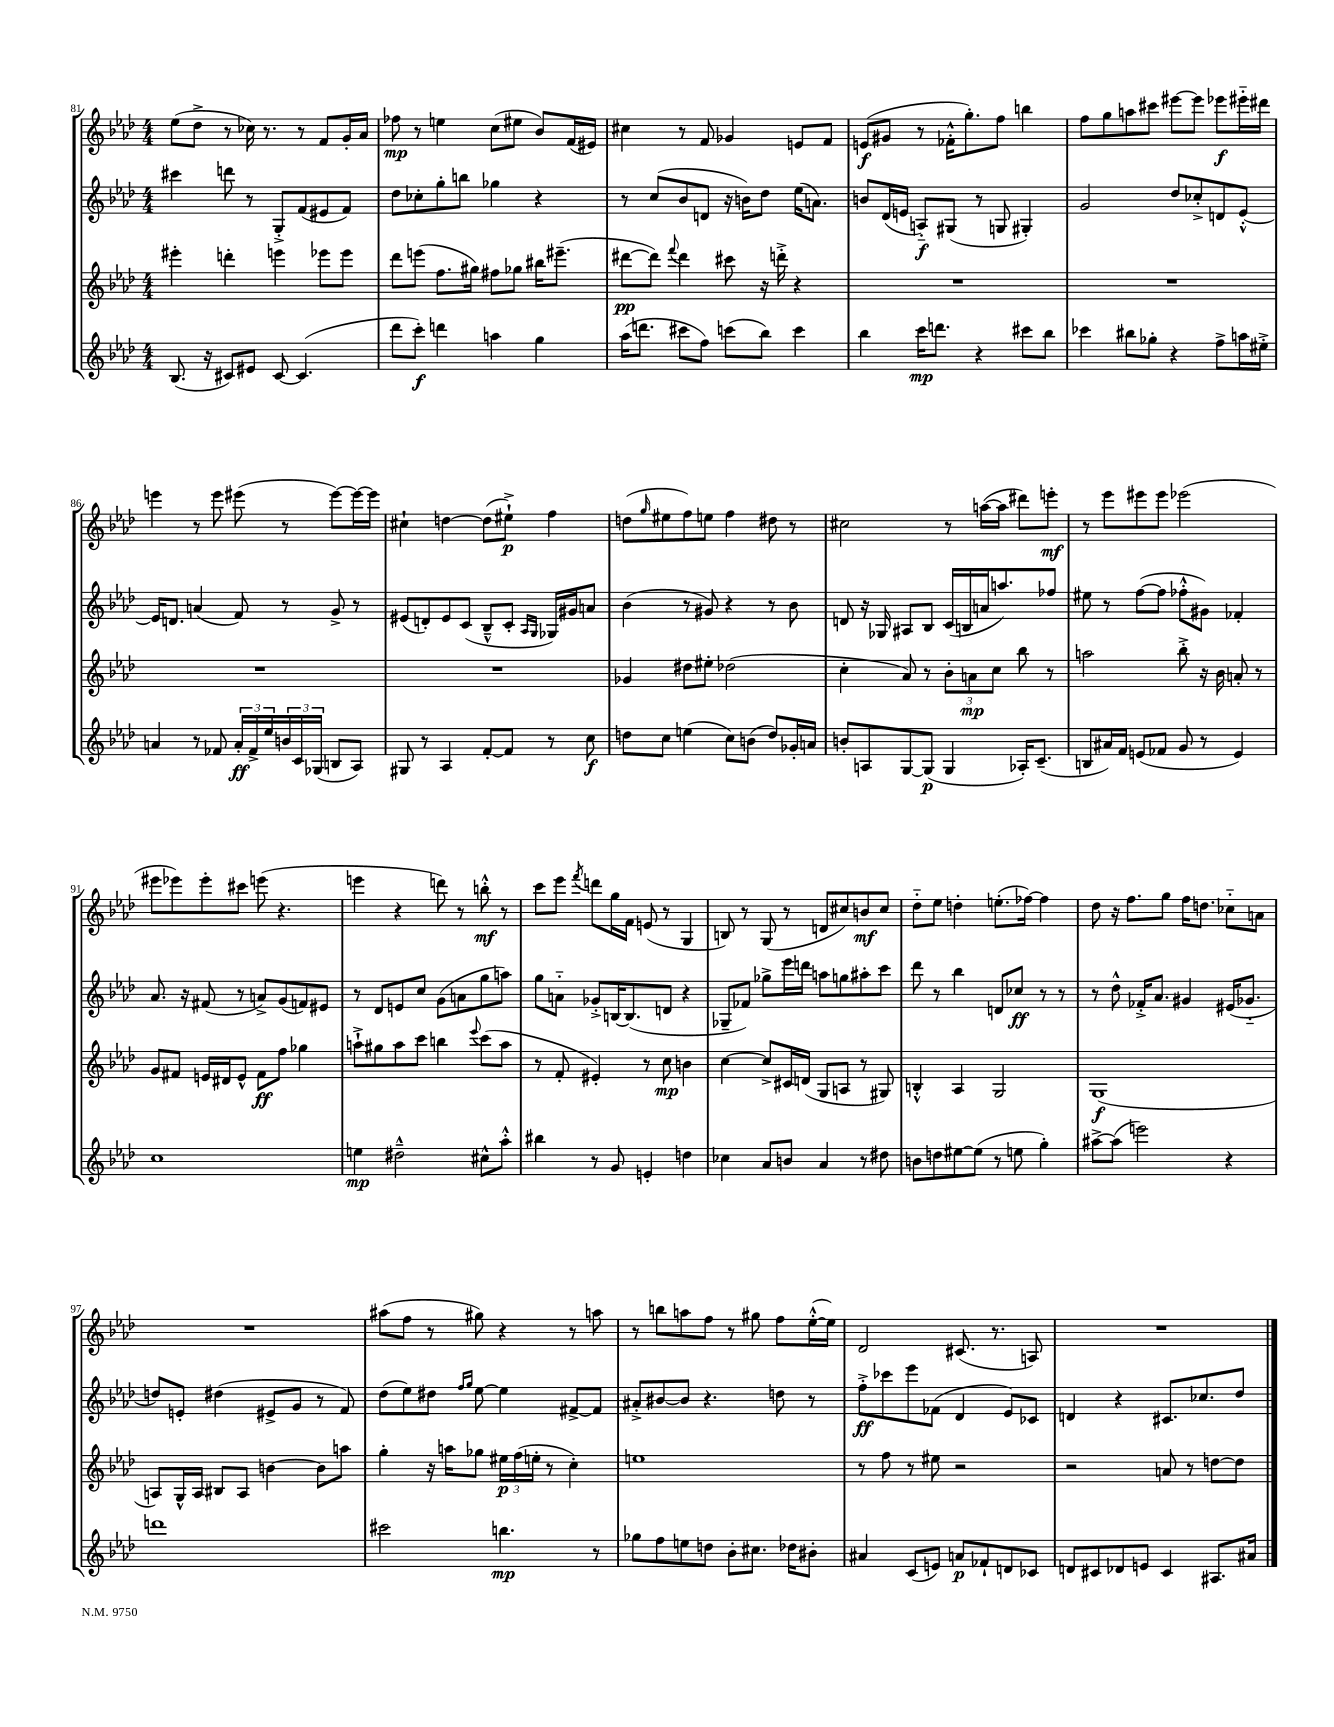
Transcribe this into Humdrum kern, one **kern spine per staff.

**kern	**dynam	**kern	**dynam	**kern	**dynam	**kern	**dynam
*part4	*part4	*part3	*part3	*part2	*part2	*part1	*part1
*staff4	*staff4	*staff3	*staff3	*staff2	*staff2	*staff1	*staff1
*clefG2	*	*clefG2	*	*clefG2	*	*clefG2	*
*k[b-e-a-d-]	*	*k[b-e-a-d-]	*	*k[b-e-a-d-]	*	*k[b-e-a-d-]	*
*M4/4	*	*M4/4	*	*M4/4	*	*M4/4	*
=81	=81	=81	=81	=81	=81	=81	=81
(8.B-/	.	4eee#X'\	.	4ccc#X\	.	(8ee-\L	.
.	.	.	.	.	.	8dd-^\J	.
16r	.	.	.	.	.	.	.
8c#X/L)	.	4dddn'\	.	8dddn\	.	8r	.
8e#X/J	.	.	.	8r	.	16cc-X\)	.
.	.	.	.	.	.	8.r	.
[8c#/	.	4eeen\	.	8G'^/L	.	.	.
(4.c#/]	.	.	.	(8f/	.	8r	.
.	.	8eee-X\L	.	8e#X/	.	8f/L	.
.	.	8eee-\J	.	8f/J)	.	16g'/L	.
.	.	.	.	.	.	16a-/JJ	.
=82	=82	=82	=82	=82	=82	=82	=82
8ddd-\L	.	8ddd-\L	.	8dd-\L	.	8ff-X\	mp
8ccc'\J)	f	(8eeen\J	.	8cc-X'\	.	8r	.
4dddn\	.	8.ff\L	.	8gg'\	.	4een\	.
.	.	.	.	8bbn\J	.	.	.
.	.	16gg#X\Jk)	.	.	.	.	.
4aan\	.	8ff#X\L	.	4gg-X\	.	(8cc\L	.
.	.	8gg-X\J	.	.	.	8ee#X\J	.
4gg\	.	16bb#X\KL	.	4r	.	8b-/L)	.
.	.	(8.eee#X~\J	.	.	.	.	.
.	.	.	.	.	.	(16f/L	.
.	.	.	.	.	.	16e#X/JJ)	.
=83	=83	=83	=83	=83	=83	=83	=83
(16aa-\KL	.	[8ddd#X\L	pp	8r	.	4cc#X\	.
8.dddn\J	.	.	.	.	.	.	.
.	.	8ddd#\J])	.	(8cc/L	.	.	.
.	.	8qqfff/	.	.	.	.	.
8ccc#X\L	.	4ddd#\	.	8b-/	.	8r	.
8ff\J)	.	.	.	8dn/J	.	8f/	.
(8cccn\L	.	8ccc#X\	.	16r	.	4g-X/	.
.	.	.	.	16bn\KL)	.	.	.
8bb-\J)	.	16r	.	8dd-\J	.	.	.
.	.	16dddn'^\	.	.	.	.	.
4ccc\	.	4r	.	(16ee-\KL	.	8en/L	.
.	.	.	.	8.an\J)	.	.	.
.	.	.	.	.	.	8f/J	.
=84	=84	=84	=84	=84	=84	=84	=84
4bb-\	.	1r	.	8bn/L	.	(8en/L	f
.	.	.	.	(16d-/L	.	8g#X/J	.
.	.	.	.	16en/JJ	.	.	.
16ccc\KL	mp	.	.	8An/L)	f	8r	.
8.dddn\J	.	.	.	.	.	.	.
.	.	.	.	(8G#X/J	.	16f-X'^^\KL	.
.	.	.	.	.	.	8.gg'\)	.
4r	.	.	.	8r	.	.	.
.	.	.	.	8Gn/	.	8ff\J	.
8ccc#X\L	.	.	.	4G#X'/)	.	4bbn\	.
8bb-\J	.	.	.	.	.	.	.
=85	=85	=85	=85	=85	=85	=85	=85
4ccc-X\	.	1r	.	2g/	.	8ff\L	.
.	.	.	.	.	.	8gg\	.
8bb#X\L	.	.	.	.	.	8aan\	.
8gg-X'\J	.	.	.	.	.	8ccc#X\J	.
4r	.	.	.	8dd-/L	.	[8eee#X\L	.
.	.	.	.	8cc-X'^/	.	8eee#\J]	.
8ff^\L	.	.	.	8dn/	.	8eee-X\L	f
16aan\L	.	.	.	[8e-'^^/J	.	16eee#X\L	.
16ee#X'^\JJ	.	.	.	.	.	16ddd#X\JJ	.
!!LO:LB:g=z
=86	=86	=86	=86	=86	=86	=86	=86
4an/	.	1r	.	16e-/KL]	.	4eeen\	.
.	.	.	.	8.dn/J	.	.	.
8r	.	.	.	(4an/	.	8r	.
8f-X/	.	.	.	.	.	8eee\	.
24a'/LL	ff	.	.	8f/)	.	(8eee#X\	.
24f-^/	.	.	.	.	.	.	.
24ee-/	.	.	.	.	.	.	.
24bn/	.	.	.	8r	.	8r	.
24c/	.	.	.	.	.	.	.
(24G-X/JJ	.	.	.	.	.	.	.
8Bn/L	.	.	.	8g^/	.	[8eee#\L)	.
8A-/J)	.	.	.	8r	.	16eee#\L_	.
.	.	.	.	.	.	16eee#\JJ]	.
=87	=87	=87	=87	=87	=87	=87	=87
8G#X/	.	1r	.	(8e#X/L	.	4cc#X`\	.
8r	.	.	.	8dn'/)	.	.	.
4A-/	.	.	.	8e#/	.	[4ddn\	.
.	.	.	.	(8c/J	.	.	.
[8f'/L	.	.	.	8B-~^^/L	.	(8dd\L]	.
8f/J]	.	.	.	8c'/J	.	8ee#X`^\J)	p
.	.	.	.	16qqA-/LL	.	.	.
.	.	.	.	16qqG/JJ	.	.	.
8r	.	.	.	16G-X/LL)	.	4ff\	.
.	.	.	.	16g#X/J	.	.	.
8cc\	f	.	.	8an/J	.	.	.
=88	=88	=88	=88	=88	=88	=88	=88
8ddn\L	.	4g-X/	.	(4b-\	.	(8ddn\L	.
.	.	.	.	.	.	16qqgg/	.
8cc\J	.	.	.	.	.	8ee#X\	.
(4een\	.	8dd#X\L	.	8r	.	8ff\)	.
.	.	8ee#X'\J	.	8g#X/)	.	8een\J	.
8cc\L)	.	(2dd-X\	.	4r	.	4ff\	.
(8bn\J	.	.	.	.	.	.	.
8dd/L)	.	.	.	8r	.	8dd#X\	.
16g-X'/L	.	.	.	8b-\	.	8r	.
16an/JJ	.	.	.	.	.	.	.
=89	=89	=89	=89	=89	=89	=89	=89
8bn'/L	.	4cc'\	.	8dn/	.	2cc#X\	.
8An/	.	.	.	16r	.	.	.
.	.	.	.	16G-X/	.	.	.
[8G/	.	8a-/)	.	8A#X/L	.	.	.
(8G/J]	p	8r	.	8B-/J	.	.	.
4G/	.	12b-'\L	.	(16c/LL	.	8r	.
.	.	.	.	16Bn/	.	.	.
.	.	12an\	mp	.	.	.	.
.	.	.	.	16an/J	.	([16aan\LL	.
.	.	12cc\J	.	.	.	.	.
.	.	.	.	8.aan/)	.	16aa\JJ]	.
16A-X'/KL)	.	8bb-\	.	.	.	8ddd#X\L)	.
(8.c~/J	.	.	.	.	.	.	.
.	.	8r	.	8ff-X/J	.	8eeen'\J	mf
=90	=90	=90	=90	=90	=90	=90	=90
8Bn/L	.	2aan\	.	8ee#X\	.	8r	.
16a#X/L)	.	.	.	8r	.	8eee-\L	.
16f/JJ	.	.	.	.	.	.	.
(8en/L	.	.	.	([8ff\L	.	8eee#X\	.
8f-X/J	.	.	.	8ff\J]	.	8eee#\J	.
8g/	.	8bb-'^\	.	8ff-X'^^\L	.	(2eee-X\	.
8r	.	16r	.	8g#X\J)	.	.	.
.	.	16b-\	.	.	.	.	.
4e/)	.	8an'/	.	4f-X'/	.	.	.
.	.	8r	.	.	.	.	.
!!LO:LB:g=z
=91	=91	=91	=91	=91	=91	=91	=91
1cc	.	8g/L	.	8.a-/	.	8eee#X\L	.
.	.	8f#X/J	.	.	.	8eee-X\)	.
.	.	.	.	16r	.	.	.
.	.	16en/LL	.	(8f#X/	.	8eee-'\	.
.	.	16d#X/J	.	.	.	.	.
.	.	8e^^/J	.	8r	.	8ccc#X\J	.
.	.	8f#\L	ff	8an^/L)	.	(8eeen\	.
.	.	8ff\J	.	(8g/	.	4.r	.
.	.	4gg-X\	.	8fn/)	.	.	.
.	.	.	.	8e#X/J	.	.	.
=92	=92	=92	=92	=92	=92	=92	=92
4een\	mp	8aan`^\L	.	8r	.	4eeen\	.
.	.	8gg#X\	.	8d-/L	.	.	.
2dd#X~^^\	.	8aa\	.	8en/	.	4r	.
.	.	8ccc\J	.	8cc/J	.	.	.
.	.	4bbn\	.	(8g\L	.	8dddn\)	.
.	.	.	.	8an\	.	8r	.
.	.	8qqeee-/	.	.	.	.	.
8cc#X^^\L	.	(8ccc\L	.	8gg\	.	8bbn'^^\	mf
8aa-'^^\J	.	8aa\J	.	8aan\J)	.	8r	.
=93	=93	=93	=93	=93	=93	=93	=93
4bb#X\	.	8r	.	8gg\L	.	8ccc\L	.
.	.	8f'/	.	8an\J	.	8eee-\J	.
.	.	.	.	.	.	8qfff/	.
8r	.	4e#X'/)	.	8g-X'^/L	.	8dddn\L	.
8g/	.	.	.	[16Bn/K	.	16gg\L	.
.	.	.	.	(8.B/]	.	16f\JJ	.
4en'/	.	8r	.	.	.	(8en/	.
.	.	8cc\	mp	8dn/J	.	8r	.
4ddn\	.	4bn\	.	4r	.	4G/	.
=94	=94	=94	=94	=94	=94	=94	=94
4cc-X\	.	[4cc\	.	8G-X~/L	.	8Bn/)	.
.	.	.	.	8f-X/J)	.	8r	.
8a-/L	.	8cc^/L]	.	8gg-X^\L	.	(8G/	.
8bn/J	.	16c#X/L	.	16eee-\L	.	8r	.
.	.	(16dn/JJ	.	16dddn\JJ	.	.	.
4a-/	.	8G/L	.	8aan\L	.	8dn/L	.
.	.	8An/J	.	8ggn\	.	8cc#X/)	.
8r	.	8r	.	8aa#X'\	.	8bn/	mf
8dd#X\	.	8G#X/)	.	8ccc\J	.	8cc#/J	.
=95	=95	=95	=95	=95	=95	=95	=95
8bn\L	.	4Bn'^^/	.	8ddd-\	.	8dd-\L	.
8ddn\	.	.	.	8r	.	8ee-\J	.
[8ee#X\	.	4A-/	.	4bb-\	.	4ddn'\	.
(8ee#\J]	.	.	.	.	.	.	.
8r	.	2G/	.	8dn/L	.	(8.een'\L	.
8een\	.	.	.	8cc-X/J	ff	.	.
.	.	.	.	.	.	[16ff-X\Jk)	.
4gg'\)	.	.	.	8r	.	4ff-\]	.
.	.	.	.	8r	.	.	.
=96	=96	=96	=96	=96	=96	=96	=96
[8aa#X^\L	.	(1G	f	8r	.	8dd-\	.
(8aa#\J]	.	.	.	8dd-^^\	.	16r	.
.	.	.	.	.	.	8.ff\L	.
2eeen\)	.	.	.	16f-X'^/KL	.	.	.
.	.	.	.	8.a-/J	.	.	.
.	.	.	.	.	.	8gg\J	.
.	.	.	.	4g#X/	.	16ff\KL	.
.	.	.	.	.	.	8.ddn\J	.
4r	.	.	.	(16e#X/KL	.	8cc-X\L	.
.	.	.	.	8.g-X/J	.	.	.
.	.	.	.	.	.	8an\J	.
!!LO:LB:g=z
=97	=97	=97	=97	=97	=97	=97	=97
1dddn	.	8An/L)	.	8ddn/L)	.	1r	.
.	.	16G^^/L	.	8en'/J	.	.	.
.	.	16A/JJ	.	.	.	.	.
.	.	8B#X/L	.	(4dd#X\	.	.	.
.	.	8A/J	.	.	.	.	.
.	.	[4bn\	.	8e#X^/L	.	.	.
.	.	.	.	8g/J	.	.	.
.	.	8b\L]	.	8r	.	.	.
.	.	8aan\J	.	8f/)	.	.	.
=98	=98	=98	=98	=98	=98	=98	=98
2ccc#X\	.	4gg'\	.	(8dd-\L	.	(8aa#X\L	.
.	.	.	.	8ee-\)	.	8ff\J	.
.	.	16r	.	8dd#X\J	.	8r	.
.	.	16aan\KL	.	.	.	.	.
.	.	.	.	16qqff/LL	.	.	.
.	.	.	.	16qqgg/JJ	.	.	.
.	.	8gg-X\J	.	[8ee-\	.	8gg#X\)	.
4.bbn\	mp	24ee#X\LL	p	4ee-\]	.	4r	.
.	.	(24ff\	.	.	.	.	.
.	.	24een'\JJ	.	.	.	.	.
.	.	8r	.	.	.	.	.
.	.	4cc'\)	.	[8f#X^/L	.	8r	.
8r	.	.	.	8f#/J]	.	8aan\	.
=99	=99	=99	=99	=99	=99	=99	=99
8gg-X\L	.	1een	.	8a#X'^/L	.	8r	.
8ff\	.	.	.	[8b#X/	.	8bbn\L	.
8een\	.	.	.	8b#/J]	.	8aan\	.
8ddn\J	.	.	.	4.r	.	8ff\J	.
8b-'\L	.	.	.	.	.	8r	.
8.cc#X\J	.	.	.	.	.	8gg#X\	.
.	.	.	.	8ddn\	.	8ff\L	.
16dd-X\KL	.	.	.	.	.	.	.
8b#X'\J	.	.	.	8r	.	([16ee-'^^\L	.
.	.	.	.	.	.	16ee-\JJ])	.
=100	=100	=100	=100	=100	=100	=100	=100
4a#X/	.	8r	.	8ff'^\L	ff	2d-/	.
.	.	8ff\	.	8ccc-X\	.	.	.
(8c/L	.	8r	.	8eee-\	.	.	.
8en/J)	.	8ee#X\	.	(8f-X\J	.	.	.
8an/L	p	2r	.	4d-/	.	(8.c#X/	.
8f-X`/	.	.	.	.	.	.	.
.	.	.	.	.	.	8.r	.
8dn/	.	.	.	8e-/L)	.	.	.
8c-X/J	.	.	.	8c-X/J	.	8An/)	.
=101	=101	=101	=101	=101	=101	=101	=101
8dn/L	.	2r	.	4dn/	.	1r	.
8c#X/	.	.	.	.	.	.	.
8d-X/	.	.	.	4r	.	.	.
8en/J	.	.	.	.	.	.	.
4c#/	.	8an/	.	8.c#X/L	.	.	.
.	.	8r	.	.	.	.	.
.	.	.	.	8.cc-X/	.	.	.
8.A#X/L	.	[8ddn\L	.	.	.	.	.
.	.	8dd\J]	.	8dd-/J	.	.	.
16a#X/Jk	.	.	.	.	.	.	.
==	==	==	==	==	==	==	==
*-	*-	*-	*-	*-	*-	*-	*-
